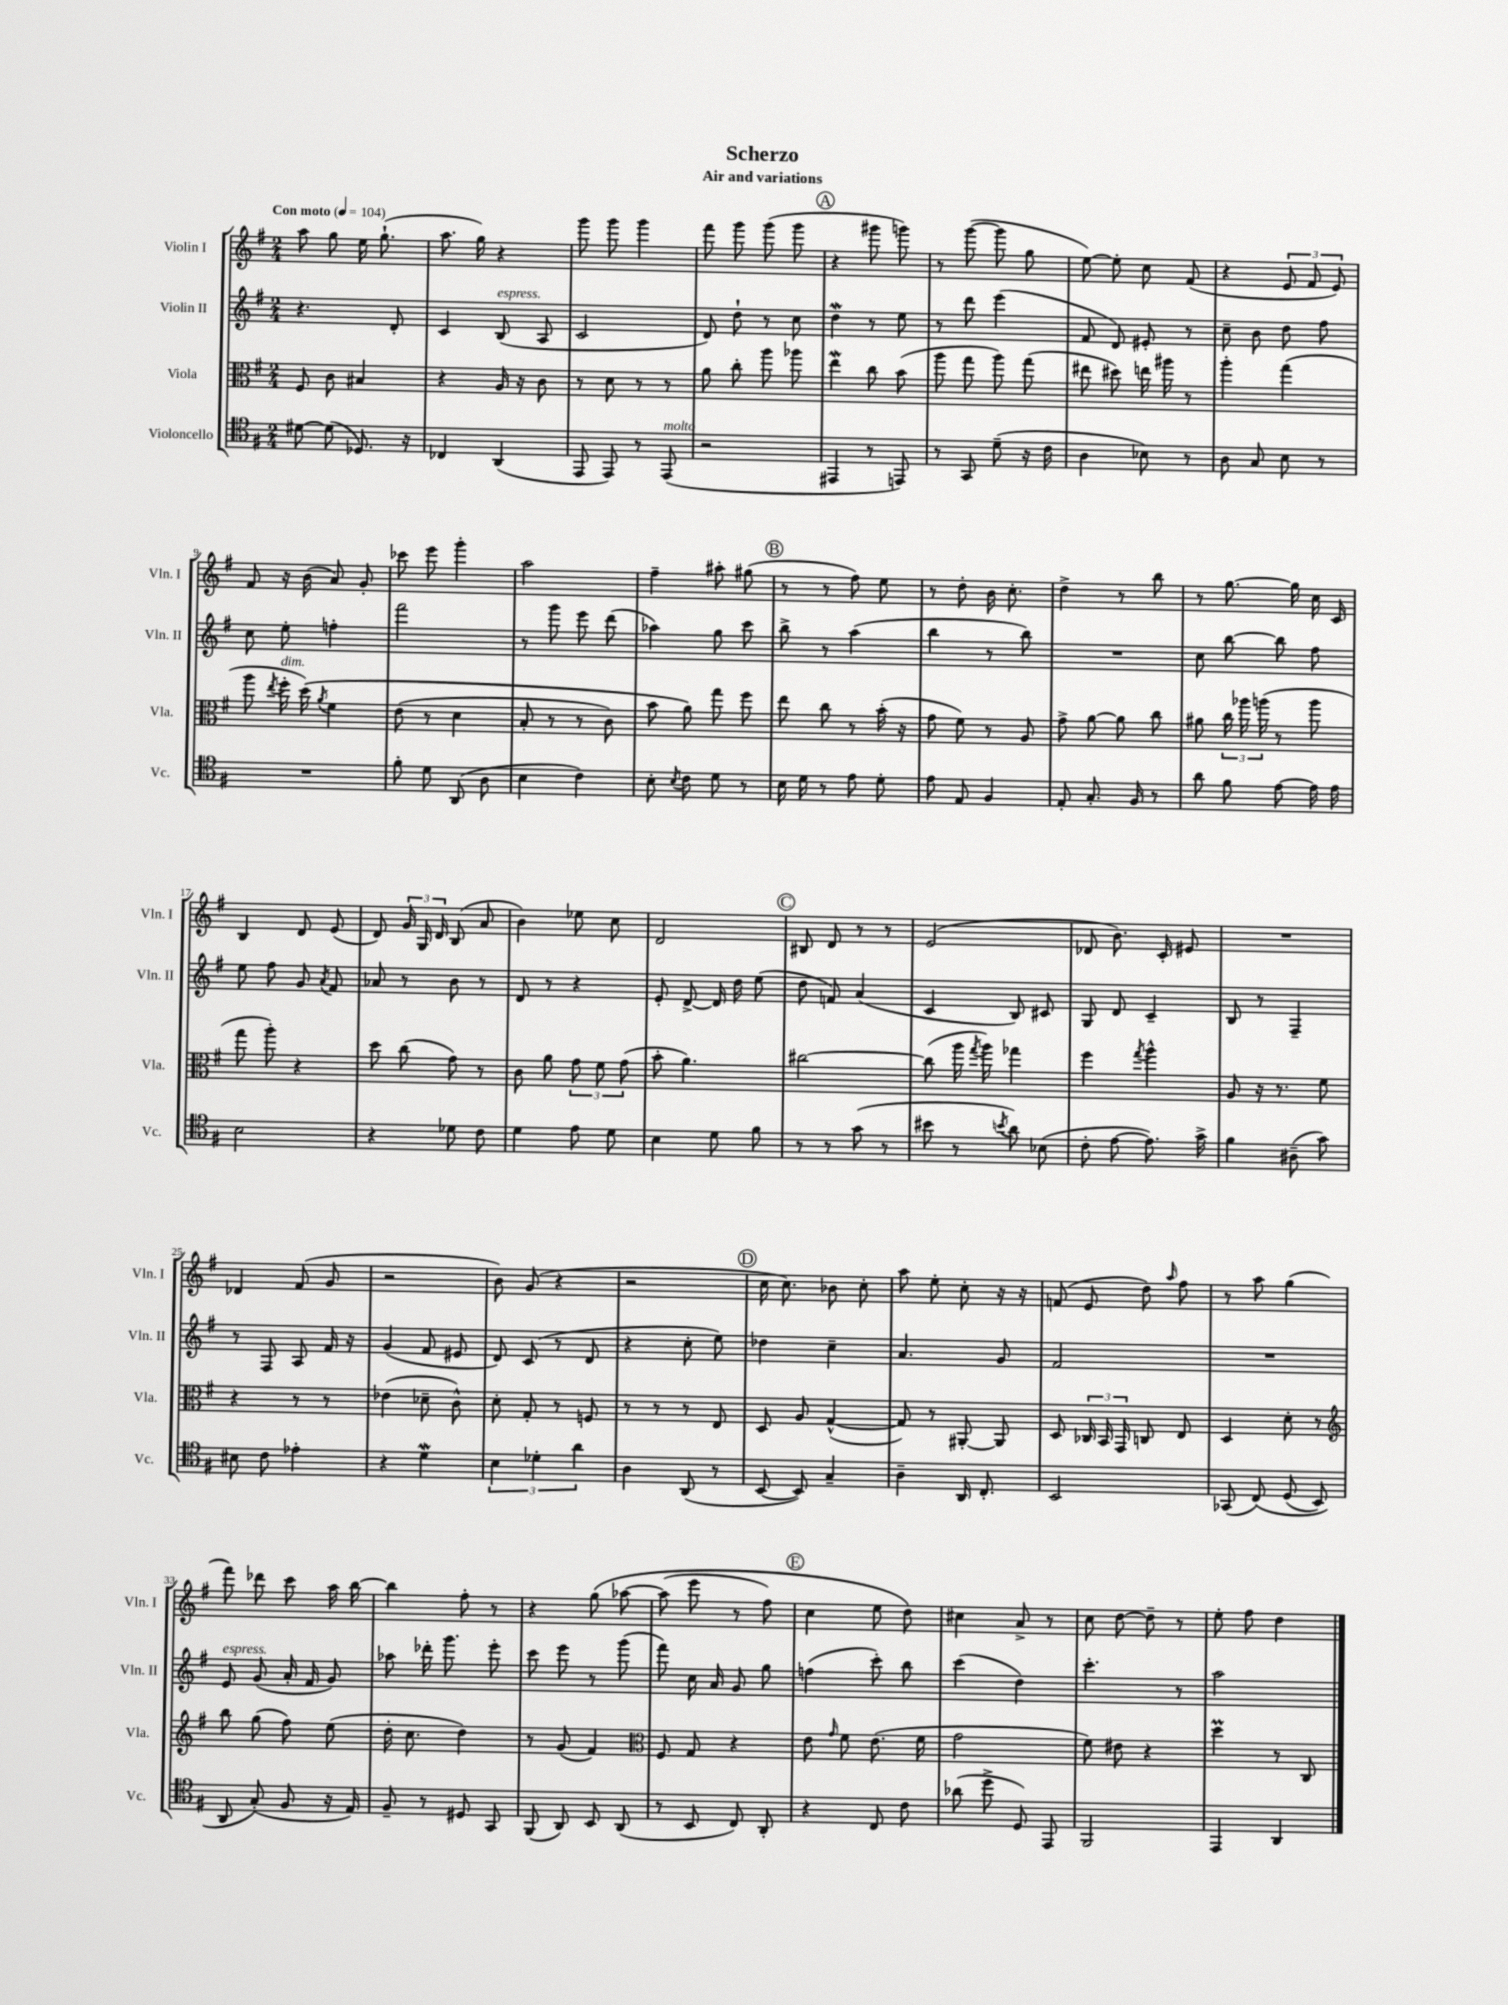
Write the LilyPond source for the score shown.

\header { title = "Scherzo" subtitle = "Air and variations" }
<<
\new StaffGroup <<
\new Staff = "s0" \with { instrumentName = "Violin I" shortInstrumentName = "Vln. I" } {
    \clef treble \key g \major \numericTimeSignature \time 2/4 \tempo "Con moto" 4 = 104
    \autoBeamOff a''8 g''8 e''16 g''8.-!( |
    a''8. g''16) r4 |
    g'''8 g'''8 g'''4 |
    fis'''8 g'''8 g'''8( g'''8 |
    \mark \markup { \circle "A" } r4 gis'''8 g'''8) |
    r8 g'''8~( g'''8 g''8 |
    e''8~) e''8-. c''8 fis'8( |
    r4 \tuplet 3/2 { e'8 fis'8 e'8) } |
    fis'8 r16 b'16( a'8) g'8-. |
    ces'''8 e'''8 g'''4-. |
    a''2 |
    fis''4-- ais''8-. gis''8( |
    \mark \markup { \circle "B" } r8 r8 fis''8) e''8 |
    r8 d''8-. b'16 c''8.-. |
    d''4-> r8 b''8 |
    r8 g''8.~ g''16 c''16 c'16 |
    b4 d'8 e'8( |
    d'8) \tuplet 3/2 { g'16 g16 d'16 } b8( a'8 |
    b'4) ees''8 c''8 |
    d'2 |
    \mark \markup { \circle "C" } bis8 d'8 r8 r8 |
    e'2( |
    des'8 b'8.) c'16-. eis'8 |
    R2 |
    des'4 fis'8( g'8 |
    r2 |
    b'8) g'8( r4 |
    r2 |
    \mark \markup { \circle "D" } c''16 c''8.) bes'8 c''8-. |
    a''8 e''8-. c''8-. r16 r16 |
    f'8( e'8 d''8) \grace { a''16 } fis''8 |
    r8 a''8 g''4( |
    fis'''8) des'''8 c'''8 a''16 b''16~ |
    b''4 fis''8-. r8 |
    r4 g''8\( aes''8~ |
    aes''8( e'''8 r8 fis''8) |
    \mark \markup { \circle "E" } c''4 e''8 d''8\) |
    cis''4 a'8-> r8 |
    c''8 d''8~ d''8-- r8 |
    e''8-. fis''8 d''4 \bar "|." |
}
\new Staff = "s1" \with { instrumentName = "Violin II" shortInstrumentName = "Vln. II" } {
    \clef treble \key g \major \numericTimeSignature \time 2/4
    \autoBeamOff r4. d'8-. |
    c'4 b8^\markup { \italic "espress." }( a8 |
    c'2 |
    d'8) d''8-! r8 c''8 |
    \mark \markup { \circle "A" } d''4\mordent r8 e''8 |
    r8 d'''8 e'''4( |
    fis'8 d'8) eis'8-. r8 |
    c''8-- b'8 d''8 fis''8 |
    c''8 e''8-. f''4-. |
    fis'''2 |
    r8 g'''8 e'''8 d'''8( |
    aes''4) g''8 c'''8 |
    \mark \markup { \circle "B" } b''8-> r8 a''4( |
    b''4 r8 b''8) |
    R2 |
    c''8 b''8~ b''8 fis''8 |
    e''8 fis''8 g'8 \acciaccatura { a'8 } fis'8 |
    aes'8 r8 b'8 r8 |
    d'8 r8 r4 |
    e'8-. d'8~-> d'16 d''16 e''8( |
    \mark \markup { \circle "C" } d''8 f'8) a'4( |
    c'4 b8) cis'8 |
    g8 d'8 c'4-- |
    b8 r8 fis4-- |
    r8 fis8 a8 fis'16 r16 |
    g'4( fis'8 eis'8 |
    d'8) c'8( r8 d'8 |
    r4 c''8-. e''8) |
    \mark \markup { \circle "D" } des''4 c''4-- |
    a'4. g'8 |
    fis'2 |
    R2 |
    e'8^\markup { \italic "espress." } g'8( a'16-. fis'16 g'8) |
    aes''8 des'''16-. g'''8. e'''8-. |
    c'''8 e'''8 r8 g'''8( |
    fis'''8) c''16 a'16 g'8 g''8 |
    \mark \markup { \circle "E" } f''4( c'''8-.) b''8 |
    c'''4( d''4) |
    c'''4.-. r8 |
    a''2 \bar "|." |
}
\new Staff = "s2" \with { instrumentName = "Viola" shortInstrumentName = "Vla." } {
    \clef alto \key g \major \numericTimeSignature \time 2/4
    \autoBeamOff fis8 c'8 bis4 |
    r4 a16 r16 c'8 |
    r8 d'8 r8 r8 |
    a'8 c''8-. a''8 aes''8 |
    \mark \markup { \circle "A" } e''4\mordent c''8 b'8( |
    a''8 g''8 a''8) g''8( |
    eis''8 dis''8) e''16 ais''16 r8 |
    a''4-. g''4( |
    a''8 \acciaccatura { e''8 } fis''16-.^\markup { \italic "dim." } d''16)\( \acciaccatura { a'8 } fis'4 |
    e'8( r8 d'4 |
    b8-. r8 r8 c'8) |
    b'8 a'8\) g''8 fis''8 |
    \mark \markup { \circle "B" } e''8 c''8 r8 b'16-.( r16 |
    g'8 fis'8) r8 a8 |
    g'8-> a'8~ a'8 c''8 |
    ais'8 \tuplet 3/2 { c''16 aes''16 a''16( } r8 a''8 |
    g''8 a''8-.) r4 |
    d''8 c''8( g'8) r8 |
    c'8 a'8 \tuplet 3/2 { g'8 fis'8 g'8( } |
    b'8-. a'4.) |
    \mark \markup { \circle "C" } cis''2~ |
    cis''8( a''16 \acciaccatura { g''8 } a''16) ges''4 |
    fis''4 \acciaccatura { g''8 } a''4-^ |
    a8 r16 r8. fis'8 |
    r4 r8 r8 |
    ees'4( des'8-- c'8-^) |
    d'8-. g8-. r8 f8 |
    r8 r8 r8 e8 |
    \mark \markup { \circle "D" } d8 a8 g4~-^( |
    g8) r8 ais,8~-. ais,8 |
    d8 \tuplet 3/2 { ces16 b,16 g,16 } c8 e8 |
    d4 d'8-. r8 |
    \clef treble b''8 g''8( fis''8) e''8( |
    d''16-. c''8. d''4) |
    r8 g'8( fis'4) |
    \clef alto fis8 g8 r4 |
    \mark \markup { \circle "E" } e'8 \grace { g'16 } fis'8 e'8.( fis'16 |
    g'2 |
    fis'8) eis'8 r4 |
    d''4\prall r8 c8 \bar "|." |
}
\new Staff = "s3" \with { instrumentName = "Violoncello" shortInstrumentName = "Vc." } {
    \clef tenor \key g \major \numericTimeSignature \time 2/4
    \autoBeamOff dis'8~ dis'8( des8.) r16 |
    ces4 a,4( |
    e,8 e,8) r8 e,8^\markup { \italic "molto" }( |
    r2 |
    \mark \markup { \circle "A" } eis,4 r8 e,8) |
    r8 g,8 d'8--( r16 c'16 |
    a4 bes8) r8 |
    a8 g8 b8 r8 |
    R2 |
    fis'8-. d'8 a,8( a8 |
    b4 c'4) |
    b8-. \acciaccatura { b8 } c'8 d'8 r8 |
    \mark \markup { \circle "B" } b16 d'16 r8 e'8 d'8-. |
    e'8 e8 fis4 |
    e8-. g8.-. fis16 r8 |
    a'8 fis'8 e'8~ e'16 e'16 |
    b2 |
    r4 des'8 c'8 |
    d'4 e'8 d'8 |
    b4 d'8 fis'8 |
    \mark \markup { \circle "C" } r8 r8 g'8( r8 |
    bis'8 r8 \acciaccatura { b'8 } a'8) bes8( |
    c'8-. e'8~ e'8.) g'16-> |
    fis'4 ais8--( g'8) |
    bis8 c'8 ees'4-. |
    r4 d'4\mordent |
    \tuplet 3/2 { b4 des'4-. a'4 } |
    a4 a,8( r8 |
    \mark \markup { \circle "D" } b,8~ b,8) g4-- |
    a4-- a,16 c8.-. |
    b,2 |
    ges,8( c8)\( d8( b,8) |
    a,8 g8-.(\) fis8 r16 e16) |
    fis8-- r8 dis8 g,8 |
    fis,8( a,8) b,8 a,8( |
    r8 b,8 c8) a,8-. |
    \mark \markup { \circle "E" } r4 c8 c'8 |
    aes'8( d''8-> d8) e,8 |
    fis,2 |
    e,4 a,4 \bar "|." |
}
>>
>>
